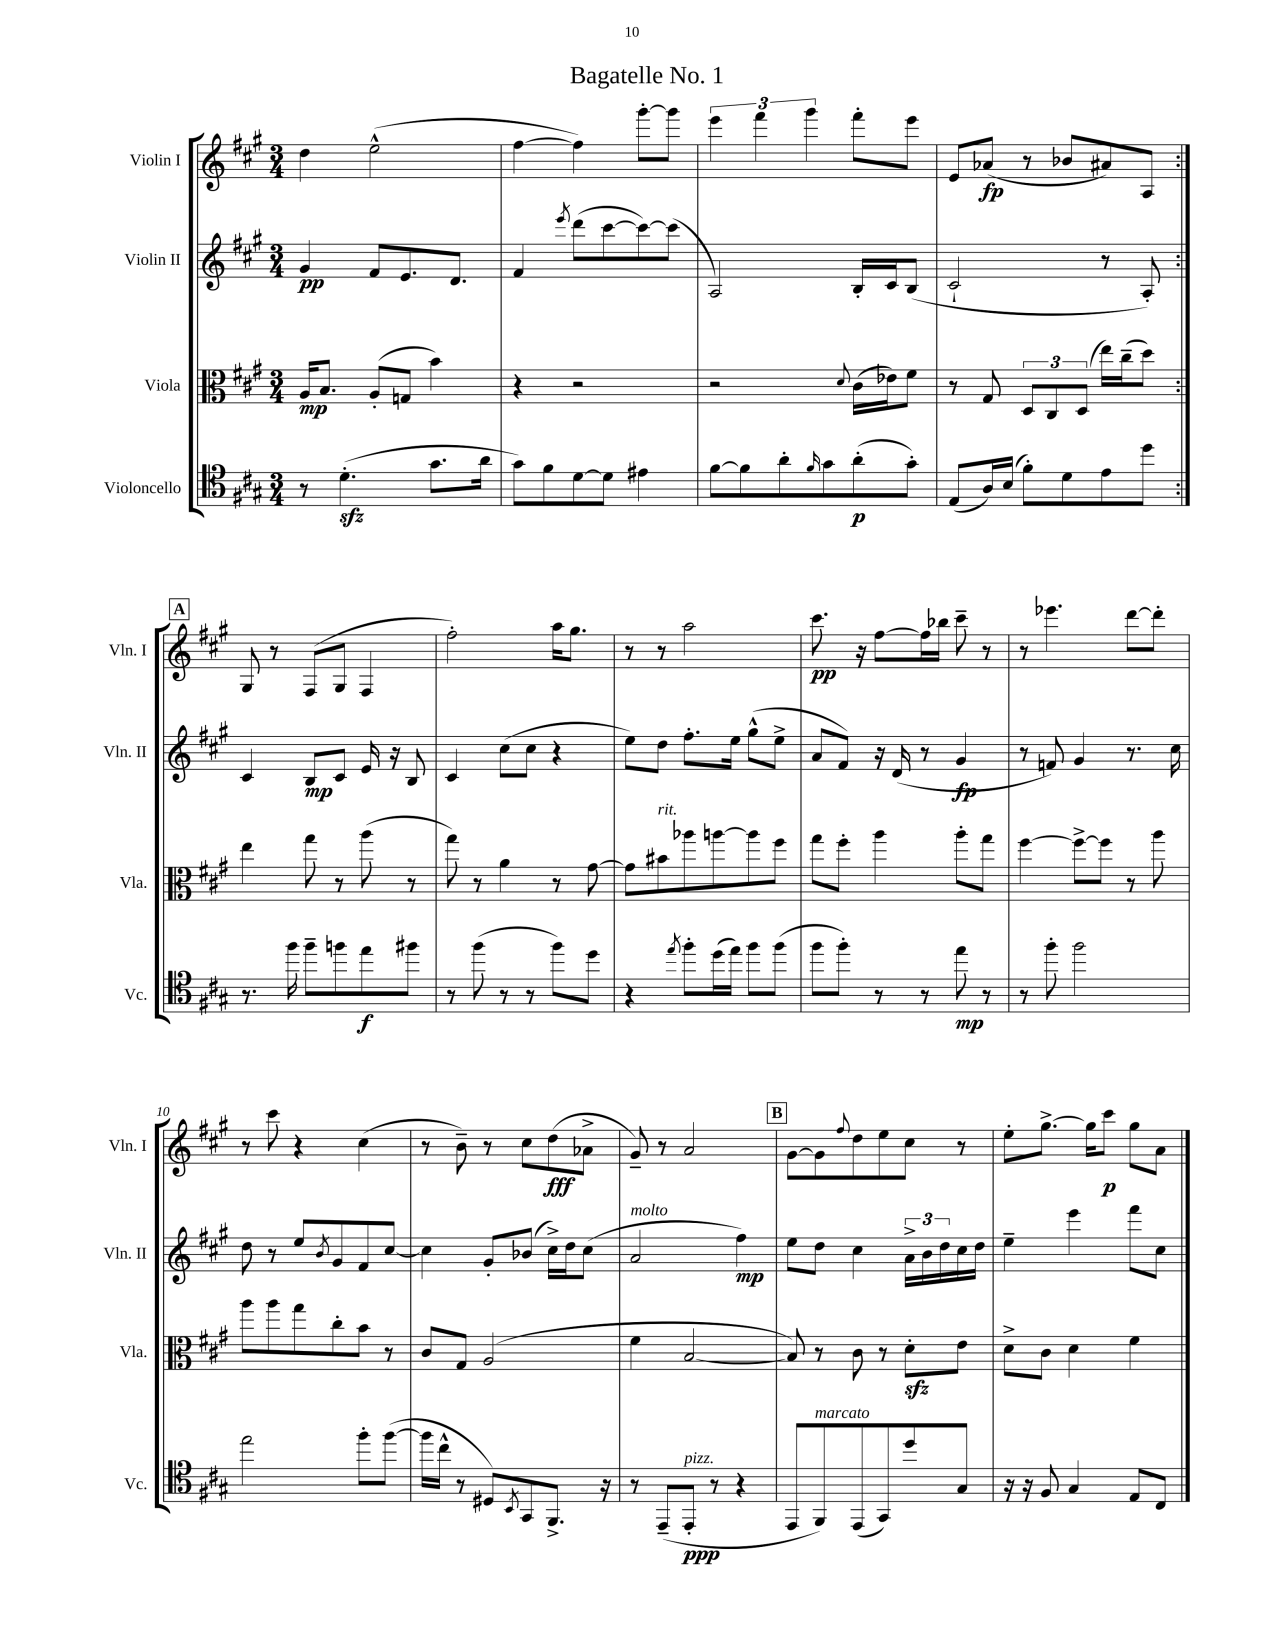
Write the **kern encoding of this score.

**kern	**kern	**kern	**kern
*staff4	*staff3	*staff2	*staff1
*clefC4	*clefC3	*clefG2	*clefG2
*k[f#c#g#]	*k[f#c#g#]	*k[f#c#g#]	*k[f#c#g#]
*M3/4	*M3/4	*M3/4	*M3/4
8r	16A	4g#	4dd
.	8.B	.	.
(4.d'	.	.	.
.	(8A'	8f#	(2ee^^
.	8G	8.e	.
8.g#	4b)	.	.
.	.	8.d	.
16a	.	.	.
=	=	=	=
8g#)	4r	4f#	[4ff#
8f#	.	.	.
.	.	8qeee	.
[8d	2r	(8ddd	4ff#])
8d]	.	[8ccc#	.
4e#	.	8ccc#_)	[8ggg#'
.	.	(8ccc#]	8ggg#]
=	=	=	=
[8f#	2r	2A)	6eee
8f#]	.	.	.
.	.	.	6fff#
8a'	.	.	.
.	.	.	6ggg#
16qqf#	.	.	.
8g#	.	.	.
.	8qqd	.	.
(8a'	(16c#	16B'	8fff#'
.	16e-)	16c#	.
8g#')	8f#	(8B	8eee
=	=	=	=
(8E	8r	2c#`	8e
16A)	8G#	.	(8a-
(16B	.	.	.
8f#')	12D	.	8r
.	12C#	.	.
8d	.	.	8b-
.	(12D	.	.
8e	16ee)	8r	8a#)
.	(16cc#~	.	.
8dd	8dd)	8A')	8A
=:|!	=:|!	=:|!	=:|!
8.r	4ee	4c#	8G#
.	.	.	8r
16ff#	.	.	.
8ff#~	8gg#	8B	(8F#
8ff	8r	8c#	8G#
8ee	(8aa	16e	4F#
.	.	16r	.
8ff#	8r	8B	.
=	=	=	=
8r	8gg#)	4c#	2ff#')
(8ff#	8r	.	.
8r	4a	(8cc#	.
8r	.	8cc#	.
8ff#)	8r	4r	16aa
.	.	.	8.gg#
8dd	[8g#	.	.
=	=	=	=
4r	8g#]	8ee)	8r
.	8b#	8dd	8r
8qee	.	.	.
8ff#'	8aa-	8.ff#'	2aa
(16dd	[8aa	.	.
16ee)	.	16ee	.
8ff#	8aa]	(8gg#^^	.
(8ff#	8ff#	8ee^	.
=	=	=	=
8ff#	8gg#	8a	8.ccc#
8ff#')	8ff#'	8f#)	.
.	.	.	16r
8r	4aa	16r	[8ff#
.	.	(16d	.
8r	.	8r	16ff#]
.	.	.	16bb-
8ee	8aa'	4g#	8ccc#~
8r	8gg#	.	8r
=	=	=	=
8r	[4ff#	8r	8r
8ff#'	.	8f)	4.eee-
2ff#	8ff#^_	4g#	.
.	8ff#]	.	.
.	8r	8.r	[8ddd
.	8aa	.	8ddd']
.	.	16cc#	.
=	=	=	=
2ee	8aa	8dd	8r
.	8aa	8r	8ccc#
.	8gg#	8ee	4r
.	.	8qb	.
.	8cc#'	8g#	.
8ff#'	8b	8f#	(4cc#
([8ff#	8r	[8cc#	.
=	=	=	=
16ff#]	8c#	4cc#]	8r
16cc#^^	.	.	.
8r	8G#	.	8b~)
8D#)	(2A	8g#'	8r
8qBB	.	.	.
8GG#	.	(8b-	8cc#
8.FF#^	.	16cc#^)	(8dd
.	.	16dd	.
.	.	(8cc#	8a-^
16r	.	.	.
=	=	=	=
8r	4f#	2a	8g#~)
(8EE~	.	.	8r
8EE'	[2B	.	2a
8r	.	.	.
4r	.	4ff#)	.
=	=	=	=
8EE	8B])	8ee	[8g#
8FF#)	8r	8dd	8g#]
.	.	.	8qqff#
(8EE	8c#	4cc#	8dd
8GG#)	8r	.	8ee
8dd	8d'	24a^	8cc#
.	.	24b	.
.	.	24dd	.
8G#	8e	16cc#	8r
.	.	16dd	.
=	=	=	=
16r	8d^	4ee~	8ee'
16r	.	.	.
8F#	8c#	.	[8.gg#^
4G#	4d	4eee	.
.	.	.	16gg#]
.	.	.	8ccc#
8E	4f#	8fff#	8gg#
8C#	.	8cc#	8a
==	==	==	==
*-	*-	*-	*-
